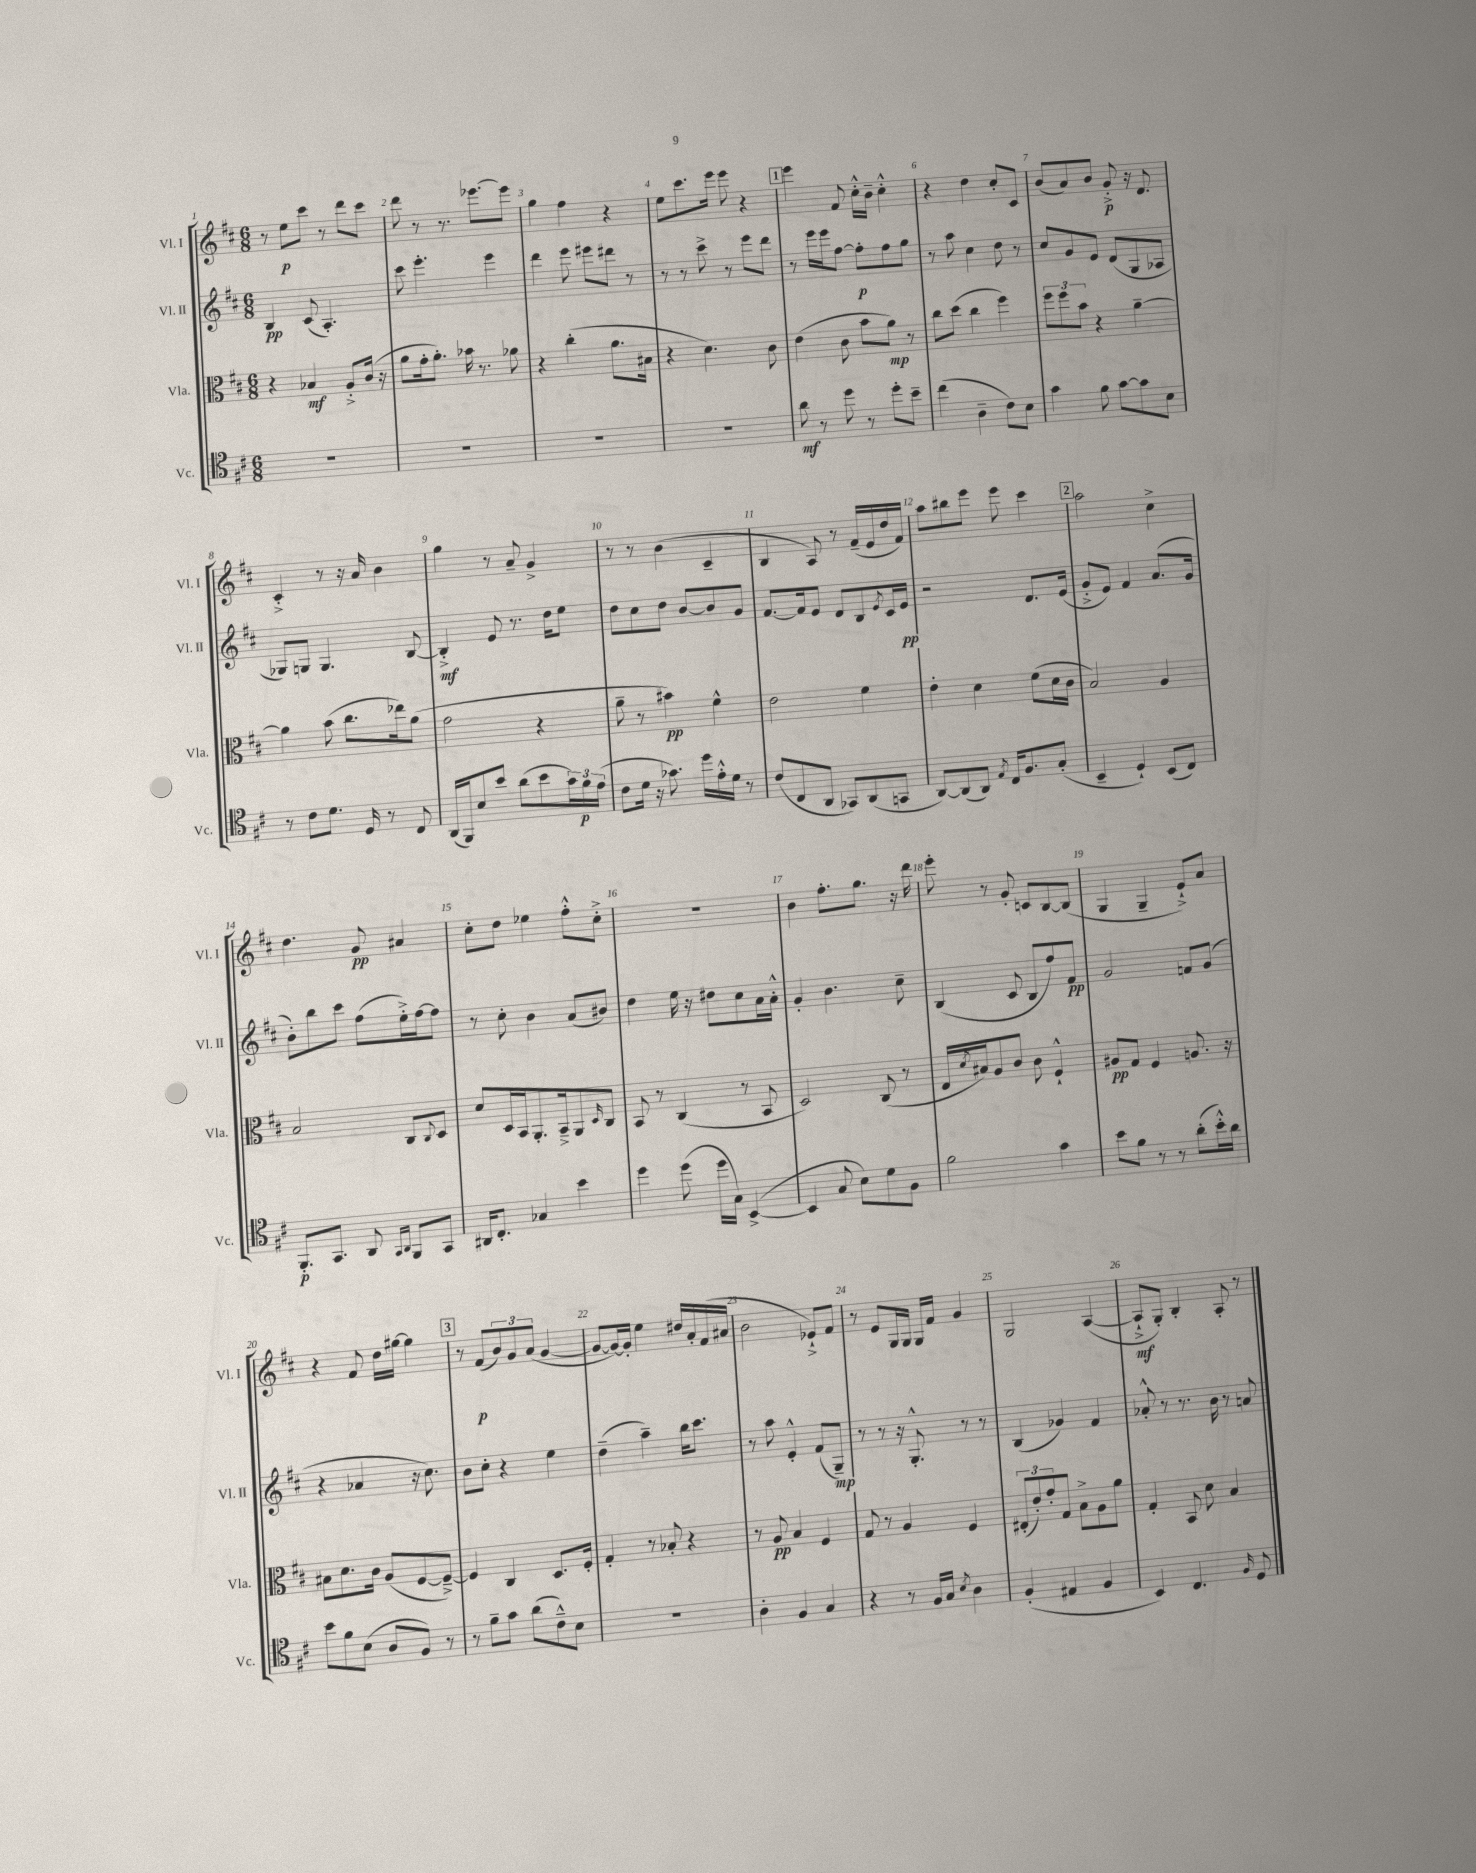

**kern	**dynam	**kern	**dynam	**kern	**dynam	**kern	**dynam
*part4	*part4	*part3	*part3	*part2	*part2	*part1	*part1
*staff4	*staff4	*staff3	*staff3	*staff2	*staff2	*staff1	*staff1
*I"Vc.	*	*I"Vla.	*	*I"Vl. II	*	*I"Vl. I	*
*I'Vc.	*	*I'Vla.	*	*I'Vl. II	*	*I'Vl. I	*
*clefC4	*	*clefC3	*	*clefG2	*	*clefG2	*
*k[f#c#]	*	*k[f#c#]	*	*k[f#c#]	*	*k[f#c#]	*
*M6/8	*	*M6/8	*	*M6/8	*	*M6/8	*
=1	=1	=1	=1	=1	=1	=1	=1
2.r	.	4r	.	4B/	pp	8r	.
.	.	.	.	.	.	8ee\L	p
.	.	4B-X/	mf	(8c#/	.	8ccc#\J	.
.	.	.	.	4.A'/)	.	8r	.
.	.	8A'^/L	.	.	.	8ddd\L	.
.	.	(16c#/Jk	.	.	.	8ccc#\J	.
.	.	16r	.	.	.	.	.
=2	=2	=2	=2	=2	=2	=2	=2
2.r	.	8a\L	.	8ccc#\	.	8ddd\	.
.	.	16g'\k	.	4.eee'\	.	8r	.
.	.	8.a'\J)	.	.	.	.	.
.	.	.	.	.	.	8.r	.
.	.	16b-X\	.	.	.	.	.
.	.	8.r	.	.	.	[8.eee-X\L	.
.	.	.	.	4eee\	.	.	.
.	.	8a-X\	.	.	.	8eee-\J]	.
=3	=3	=3	=3	=3	=3	=3	=3
2.r	.	4r	.	4ddd\	.	4gg\	.
.	.	(4cc#'\	.	8eee\	.	4ff#\	.
.	.	.	.	8eee#X\L	.	.	.
.	.	8.a\L	.	8ddd#X\J	.	4r	.
.	.	.	.	8r	.	.	.
.	.	16B#X\Jk	.	.	.	.	.
=4	=4	=4	=4	=4	=4	=4	=4
2.r	.	4r	.	8r	.	8ee\L	.
.	.	.	.	8r	.	8.ccc#\	.
.	.	4.d\)	.	8ccc#^\	.	.	.
.	.	.	.	.	.	16eee\Jk	.
.	.	.	.	8r	.	8eee\	.
.	.	.	.	8eee\L	.	4r	.
.	.	8c#\	.	8ddd\J	.	.	.
!!LO:REH:place=s1:t=1
=5	=5	=5	=5	=5	=5	=5	=5
8a\	mf	(4e\	.	8r	.	4eee\	.
8r	.	.	.	16eee\LL	.	.	.
.	.	.	.	16eee\J	.	.	.
8dd\	.	8c#\	.	[8ff#\J	.	8f#/	.
8r	.	8b\L	.	8ff#'\L]	p	16cc#'^^\LL	.
.	.	.	.	.	.	16b~\JJ	.
8dd'\L	.	8a\J)	mp	8ff#\	.	4cc#'^^\	.
8b~\J	.	8r	.	8gg\J	.	.	.
=6	=6	=6	=6	=6	=6	=6	=6
(4cc#\	.	8cc#\L	.	8r	.	4r	.
.	.	(8dd\J	.	8aa\	.	.	.
4A~\	.	4cc#\	.	4cc#\	.	4dd\	.
8c#\L)	.	4ff#\)	.	8dd\	.	8cc#'/L	.
8B\J	.	.	.	8r	.	8c#/J	.
=7	=7	=7	=7	=7	=7	=7	=7
4g\	.	12ff#\L	.	8cc#/L	.	(8b/L	.
.	.	12ff#\	.	.	.	.	.
.	.	.	.	8g/	.	8a/)	.
.	.	12b\J	.	.	.	.	.
8f#\	.	4r	.	8e/J	.	8b/J	.
[8g\L	.	.	.	(8d/L	.	8g'^/	p
8g\]	.	[4a~\	.	8G/	.	16r	.
.	.	.	.	.	.	8.d/	.
8B\J	.	.	.	8A-X/J	.	.	.
!!LO:LB:g=z
=8	=8	=8	=8	=8	=8	=8	=8
8r	.	4a\]	.	8G-X/L)	.	4c#'^/	.
8c#\L	.	.	.	8Gn/J	.	.	.
8.d\J	.	(8b\	.	4.G/	.	8r	.
.	.	8.cc#\L	.	.	.	16r	.
16D/	.	.	.	.	.	16a/	.
8r	.	.	.	.	.	4b\	.
.	.	16ee-X\k)	.	.	.	.	.
8C#/	.	(8a\J	.	[8B/	.	.	.
=9	=9	=9	=9	=9	=9	=9	=9
(16AA/LL	.	2g\	.	4B'^/]	mf	4gg\	.
16FF#/J)	.	.	.	.	.	.	.
8B/	.	.	.	.	.	.	.
8b/J	.	.	.	8e/	.	8r	.
(8a\L	.	.	.	8.r	.	8a~/	.
8b\	.	4r	.	.	.	4g^/	.
.	.	.	.	16dd\KL	.	.	.
24g\L)	.	.	.	8ee\J	.	.	.
24f#\	p	.	.	.	.	.	.
(24e\JJ	.	.	.	.	.	.	.
=10	=10	=10	=10	=10	=10	=10	=10
8c#\L	.	8a~\	.	8dd\L	.	8r	.
16d\Jk	.	8r	.	8cc#\	.	8r	.
16r	.	.	.	.	.	.	.
8.g-X\)	.	4b#X\)	pp	8dd\J	.	(4b\	.
.	.	.	.	[8b/L	.	.	.
16dd\LL	.	.	.	.	.	.	.
16e'^^\	.	4f#^^\	.	8b/]	.	4c#~/	.
16d\JJ	.	.	.	.	.	.	.
8r	.	.	.	8g/J	.	.	.
=11	=11	=11	=11	=11	=11	=11	=11
(8c#/L	.	2e\	.	[8.f#/L	.	4B/	.
8C#/	.	.	.	.	.	.	.
.	.	.	.	16f#/k]	.	.	.
8AA/J	.	.	.	8e/J	.	8A/)	.
8GG-X/L)	.	.	.	8d/L	.	8r	.
(8AA/	.	4f#\	.	8B/	.	(16f#~/LL	.
.	.	.	.	.	.	16e/	.
.	.	.	.	8qe/	.	.	.
8GGn/J	.	.	.	16c#/L	.	16dd/	.
.	.	.	.	16e/JJ	pp	16f#/JJ)	.
=12	=12	=12	=12	=12	=12	=12	=12
[8AA/L)	.	4e'\	.	2r	.	8aa\L	.
(8AA/]	.	.	.	.	.	8bb#X\	.
8AA/J)	.	4d\	.	.	.	8eee\J	.
8qE/	.	.	.	.	.	.	.
16C#/KL	.	.	.	.	.	8eee\	.
8.F#/	.	.	.	.	.	.	.
.	.	(8f#\L	.	8.d/L	.	4ccc#\	.
(8G'/J	.	16d\L	.	.	.	.	.
.	.	16c#\JJ	.	(16e/Jk	.	.	.
!!LO:REH:place=s1:t=2
=13	=13	=13	=13	=13	=13	=13	=13
4BB~/	.	2B/)	.	8g'^/L	.	2aa\	.
.	.	.	.	8e/J)	.	.	.
4D`/)	.	.	.	4f#/	.	.	.
(8BB/L	.	4A/	.	(8.a/L	.	4cc#^\	.
8C#/J)	.	.	.	.	.	.	.
.	.	.	.	16g/Jk	.	.	.
!!LO:LB:g=z
=14	=14	=14	=14	=14	=14	=14	=14
8.FF#'/L	p	2B/	.	8b'\L)	.	4.dd\	.
.	.	.	.	8bb\	.	.	.
8.GG/J	.	.	.	.	.	.	.
.	.	.	.	8ccc#\J	.	.	.
8AA/	.	.	.	(8ff#\L	.	8g/	pp
16qqGG/LL	.	.	.	.	.	.	.
16qqAA/JJ	.	.	.	.	.	.	.
8FF#/L	.	8C#/L	.	16ee'^\L)	.	4a#X/	.
.	.	.	.	[16ff#\J	.	.	.
.	.	8qqC#/	.	.	.	.	.
8GG/J	.	8D/J	.	8ff#\J]	.	.	.
=15	=15	=15	=15	=15	=15	=15	=15
16AA#X/KL	.	8d/L	.	8r	.	8cc#'\L	.
8.C#'/J	.	.	.	.	.	.	.
.	.	16D/L	.	8cc#'\	.	8dd\J	.
.	.	16BB/J	.	.	.	.	.
4G-X/	.	8.AA'/	.	4b\	.	4ee-X\	.
.	.	16BB~^/k	.	.	.	.	.
4b\	.	8AA/	.	(8a/L	.	8ff#'^^\L	.
.	.	16qqD/	.	.	.	.	.
.	.	8C#/J	.	8b#X/J)	.	8cc#'^\J	.
=16	=16	=16	=16	=16	=16	=16	=16
4dd\	.	8BB/	.	4dd\	.	2.r	.
.	.	8r	.	.	.	.	.
(8dd\	.	(4C#/	.	16ee\	.	.	.
.	.	.	.	16r	.	.	.
16dd\LL	.	.	.	8dd#X\L	.	.	.
16G\JJ)	.	.	.	.	.	.	.
([4BB^/	.	8r	.	8cc#\	.	.	.
.	.	8BB/	.	16a\L	.	.	.
.	.	.	.	16a'^^\JJ	.	.	.
=17	=17	=17	=17	=17	=17	=17	=17
4BB/]	.	2D/)	.	4g'/	.	4b\	.
8G/	.	.	.	4.b\	.	8.ff#'\L	.
8B\L)	.	.	.	.	.	.	.
.	.	.	.	.	.	8.gg\J	.
8d\	.	(8C#/	.	.	.	.	.
8F#\J	.	8r	.	8cc#~\	.	16r	.
.	.	.	.	.	.	16ddd\	.
=18	=18	=18	=18	=18	=18	=18	=18
2f#\	.	16E/LL	.	(4B/	.	8eee'\	.
.	.	8qd/	.	.	.	.	.
.	.	16B#X/J)	.	.	.	.	.
.	.	8A/	.	.	.	8r	.
.	.	8c#/J	.	8c#/	.	8g'/	.
.	.	8c#\	.	8B/L	.	8cn/L	.
4g\	.	4F#`^^/	.	8ff#/)	.	[8B/	.
.	.	.	.	8f#/J	pp	(8B/J]	.
=19	=19	=19	=19	=19	=19	=19	=19
8b\L	.	8A#X/L	pp	2g/	.	4G/	.
8f#\J	.	8G/J	.	.	.	.	.
8r	.	4F#/	.	.	.	4G~/	.
8r	.	.	.	.	.	.	.
(8a'\L	.	8.An/	.	8fn/L	.	8e`^/L)	.
16b'^^\L)	.	.	.	(8g/J	.	8a/J	.
16a\JJ	.	16r	.	.	.	.	.
!!LO:LB:g=z
=20	=20	=20	=20	=20	=20	=20	=20
8b\L	.	8B#X\L	.	4r	.	4r	.
8f#\	.	8.d\	.	.	.	.	.
(8B\J	.	.	.	4a-X/	.	8f#/	.
.	.	16c#\Jk	.	.	.	.	.
8A/L	.	(8A/L	.	.	.	16dd\LL	.
.	.	.	.	.	.	[16gg#X\JJ	.
8F#/J)	.	[8F#/	.	16r	.	4gg#\]	.
.	.	.	.	8.cc#\)	.	.	.
8r	.	8F#~^/J_)	.	.	.	.	.
!!LO:REH:place=s1:t=3
=21	=21	=21	=21	=21	=21	=21	=21
8r	.	4F#/]	.	8b\L	.	8r	.
8f#~\L	.	.	.	8cc#'\J	.	(8f#/L	p
8g\J	.	4C#/	.	4r	.	12b/)	.
.	.	.	.	.	.	12g/	.
(8a\L	.	.	.	.	.	.	.
.	.	.	.	.	.	(12a/J	.
8c#~^^\)	.	8.D/L	.	4ee\	.	[4g/	.
8B\J	.	.	.	.	.	.	.
.	.	16F#'/Jk	.	.	.	.	.
=22	=22	=22	=22	=22	=22	=22	=22
2.r	.	4G'/	.	(4dd~\	.	8g/L_	.
.	.	.	.	.	.	16g/L_)	.
.	.	.	.	.	.	16g'/JJ]	.
.	.	8r	.	4aa~\)	.	4ee\	.
.	.	8B-X'/	.	.	.	.	.
.	.	4r	.	16bb\KL	.	16dd#X/LL	.
.	.	.	.	8.ccc#\J	.	16a'/	.
.	.	.	.	.	.	(16f#/	.
.	.	.	.	.	.	16a#X/JJ	.
=23	=23	=23	=23	=23	=23	=23	=23
4A'\	.	8r	.	8r	.	2b\	.
.	.	8A/	pp	8aa\	.	.	.
4F#/	.	4B/	.	4e'^^/	.	.	.
4G/	.	4F#/	.	(8f#/L	.	8e-X`^/L)	.
.	.	.	.	8G~/J)	mp	8f#/J	.
=24	=24	=24	=24	=24	=24	=24	=24
4r	.	8G/	.	8r	.	8r	.
.	.	8r	.	8r	.	8e/L	.
8r	.	4A/	.	16r	.	16G/L	.
.	.	.	.	8.G'^^/	.	16G/JJ	.
16F#/LL	.	.	.	.	.	16G/LL	.
16G/JJ	.	.	.	.	.	16f#/JJ	.
8qB/	.	.	.	.	.	.	.
4A\	.	4F#/	.	8r	.	4g/	.
.	.	.	.	8r	.	.	.
=25	=25	=25	=25	=25	=25	=25	=25
(4F#'/	.	(12E#X'/L	.	(4B/	.	2G/	.
.	.	12e'/)	.	.	.	.	.
.	.	12g'/	.	.	.	.	.
4E#X/	.	8G/J	.	4g-X/)	.	.	.
.	.	8B^\L	.	.	.	.	.
4F#/	.	8A\	.	4f#/	.	([4A/	.
.	.	8a\J	.	.	.	.	.
=26	=26	=26	=26	=26	=26	=26	=26
4BB/)	.	4G'/	.	8a-X'^^/	.	8A`^/L]	mf
.	.	.	.	8r	.	8G'/J)	.
4.C#/	.	8BB/	.	8.r	.	4B'/	.
.	.	8d\	.	.	.	.	.
.	.	.	.	16b\	.	.	.
.	.	4B/	.	8r	.	8A'/	.
16qqF#/	.	.	.	.	.	.	.
8D/	.	.	.	8an/	.	8r	.
==	==	==	==	==	==	==	==
*-	*-	*-	*-	*-	*-	*-	*-
